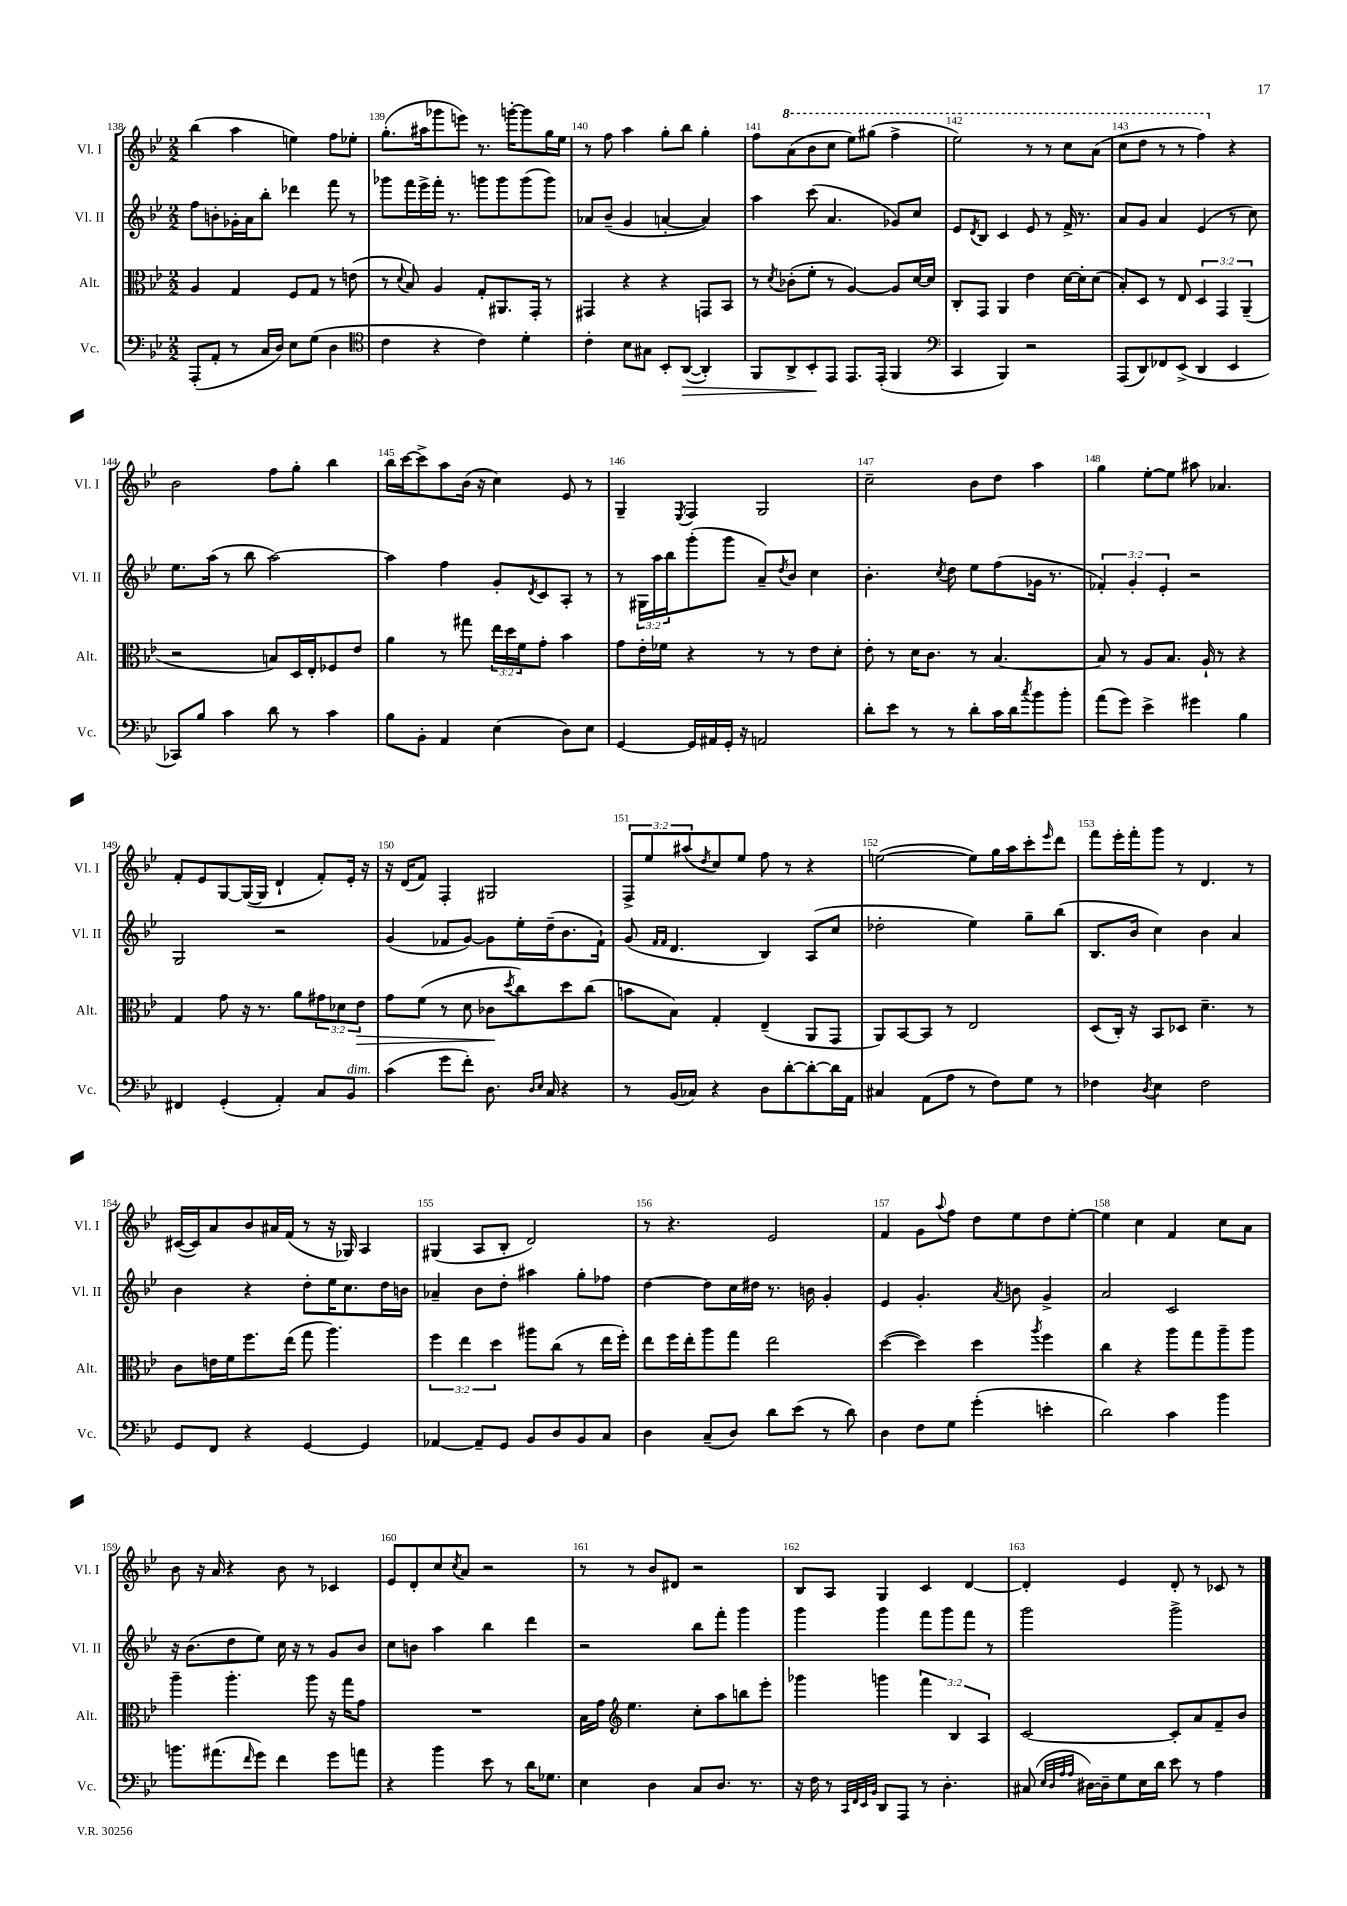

**kern	**dynam	**kern	**dynam	**kern	**kern
*part4	*part4	*part3	*part3	*part2	*part1
*staff4	*staff4	*staff3	*staff3	*staff2	*staff1
*I"Vc.	*	*I"Alt.	*	*I"Vl. II	*I"Vl. I
*I'Vc.	*	*I'Alt.	*	*I'Vl. II	*I'Vl. I
*clefF4	*	*clefC3	*	*clefG2	*clefG2
*k[b-e-]	*	*k[b-e-]	*	*k[b-e-]	*k[b-e-]
*M2/2	*	*M2/2	*	*M2/2	*M2/2
=138	=138	=138	=138	=138	=138
(8AAA'/L	.	4A/	.	8ff\L	(4bb-\
8AA'/J	.	.	.	8bn'\	.
8r	.	4G/	.	16g-X'\L	4aa\
.	.	.	.	16a\J	.
16C/LL	.	.	.	8bb-'\J	.
16D/JJ)	.	.	.	.	.
8E-\L	.	8F/L	.	4ddd-X\	4een\)
(8G\J	.	8G/J	.	.	.
4D\	.	8r	.	8fff\	8ff\L
.	.	(8en\	.	8r	8ee-X'\J
=139	=139	=139	=139	=139	=139
*clefC4	*	*	*	*	*
4c\	.	8r	.	8ggg-X\L	(8.gg'\L
.	.	8qqd/	.	.	.
.	.	8B-/)	.	16fff\L	.
.	.	.	.	16eee-^\	16aa#X\k
4r	.	4A/	.	16fff'\JJ	8ggg-X\
.	.	.	.	8.r	.
.	.	.	.	.	8eeen\J)
4c\)	.	8G'/L	.	8gggn\L	8.r
.	.	8.AA#X/	.	8ggg\	.
.	.	.	.	.	[16gggn'\KL
4d'\	.	.	.	(8ggg\	8ggg\]
.	.	16GG'/Jk	.	.	.
.	.	8r	.	8ggg\J)	16gg\L
.	.	.	.	.	16ee-\JJ
=140	=140	=140	=140	=140	=140
4c'\	.	4GG#X/	.	8a-X/L	8r
.	.	.	.	(8b-~/J	8ff\
8B-\L	.	4r	.	4g/	4aa\
8G#X\J	.	.	.	.	.
8BB-'/L	.	4r	.	[4an'/	8gg'\L
!	!LO:HP:b	!	!	!	!
([8AA/J	>	.	.	.	8bb-\J
4AA'/])	.	8GGn/L	.	4a/])	4gg'\
.	.	8BB-/J	.	.	.
=141	=141	=141	=141	=141	=141
8FF/L	.	8r	.	4aa\	8ff\L
.	.	8qd/	.	.	.
*	*	*	*	*	*8va
8AA^/	.	(8c-X'\L	.	.	(8aa\
8BB-'/	.	8f'\J	.	(8ccc\	8bb-\
8EE-/J	]	8r	.	4.a/	8ccc\J
8.EE-/L	.	[4A/)	.	.	8eee-\L)
.	.	.	.	.	(8ggg#X\J
(16EE-'/Jk	.	.	.	.	.
4FF/	.	8A/L]	.	8g-X/L)	4fff^\
.	.	[16d/L	.	8cc/J	.
.	.	16d/JJ]	.	.	.
=142	=142	=142	=142	=142	=142
*clefF4	*	*	*	*	*
4CC/	.	8C'/L	.	8e-/L	2eee-\)
.	.	.	.	8qd/	.
.	.	8GG/J	.	8B-/J	.
4BBB-/)	.	4AA/	.	4c/	.
2r	.	4e-\	.	8e-/	8r
.	.	.	.	8r	8r
.	.	[16d\LL	.	16f^/	8ccc\L
.	.	16d'\J]	.	8.r	.
.	.	(8d\J	.	.	(8aa\J
=143	=143	=143	=143	=143	=143
(8AAA/L	.	8B-'/L)	.	8a/L	8ccc\L
8DD/)	.	8D/J	.	8g/J	8ddd\J
8FF-X/	.	8r	.	4a/	8r
(8EE-^/J	.	8E-/	.	.	8r
4DD/	.	6D/	.	(4e-/	4fff\)
.	.	6GG/	.	.	.
*	*	*	*	*	*X8va
4EE-/	.	.	.	8r	4r
.	.	(6AA~/	.	.	.
.	.	.	.	8cc\)	.
!!LO:LB:g=z
=144	=144	=144	=144	=144	=144
8CC-X/L)	.	2r	.	8.ee-\L	2b-\
8B-/J	.	.	.	.	.
.	.	.	.	(16aa\Jk	.
4c\	.	.	.	8r	.
.	.	.	.	8bb-\	.
8d\	.	8Bn/L)	.	[2aa\)	8ff\L
8r	.	16D/L	.	.	8gg'\J
.	.	16E-'/J	.	.	.
4c\	.	8F-X/	.	.	4bb-\
.	.	8e-/J	.	.	.
=145	=145	=145	=145	=145	=145
8B-\L	.	4a\	.	4aa\]	16bb-\LL
.	.	.	.	.	[16ccc\J
8BB-'\J	.	.	.	.	8ccc^\]
4AA/	.	8r	.	4ff\	8aa\
.	.	8gg#X\	.	.	(16b-\Jk
.	.	.	.	.	16r
(4E-\	.	24ee-\LL	.	8g'/L	4cc\)
.	.	24dd\	.	.	.
.	.	24f\J	.	.	.
.	.	.	.	8qd/	.
.	.	8g'\J	.	8c/	.
8D\L)	.	4b-\	.	8A'/J	8e-/
8E-\J	.	.	.	8r	8r
=146	=146	=146	=146	=146	=146
[4GG/	.	8g\L	.	8r	4G~/
.	.	16e-'\L	.	24G#X\LL	.
.	.	.	.	24aa\	.
.	.	16f-X\JJ	.	.	.
.	.	.	.	24bb-\J	.
.	.	.	.	.	8qE-/
16GG/LL]	.	4r	.	(8ggg'\	4F/
16AA#X/	.	.	.	.	.
16GG'/JJ	.	.	.	8ggg\J	.
16r	.	.	.	.	.
2AAn/	.	8r	.	8a~/L)	2G/
.	.	.	.	8qdd/	.
.	.	8r	.	8b-/J	.
.	.	8e-\L	.	4cc\	.
.	.	8d'\J	.	.	.
=147	=147	=147	=147	=147	=147
8d'\L	.	8e-'\	.	4.b-'\	2cc~\
8e-\J	.	8r	.	.	.
8r	.	16d\KL	.	.	.
.	.	8.c\J	.	.	.
.	.	.	.	8qcc/	.
8r	.	.	.	8dd\	.
8d'\L	.	8r	.	8ee-\L	8b-\L
16c\L	.	[4.B-/	.	(8ff\	8dd\J
16d\J	.	.	.	.	.
8qcc/	.	.	.	.	.
8b-\	.	.	.	16g-X\Jk	4aa\
.	.	.	.	8.r	.
8b-'\J	.	.	.	.	.
=148	=148	=148	=148	=148	=148
(8a\L	.	8B-/]	.	6f-X'/)	4gg\
8g\J)	.	8r	.	.	.
.	.	.	.	6g'/	.
4e-^\	.	8A/L	.	.	[8ee-'\L
.	.	.	.	6e-'/	.
.	.	8.B-/J	.	.	8ee-\J]
4g#X\	.	.	.	2r	8aa#X\
.	.	16A`/	.	.	.
.	.	8r	.	.	4.a-X/
4B-\	.	4r	.	.	.
!!LO:LB:g=z
=149	=149	=149	=149	=149	=149
4FF#X/	.	4G/	.	2G/	8f'/L
.	.	.	.	.	8e-/
(4GG'/	.	8g\	.	.	[8G/
.	.	16r	.	.	(16G/L_
.	.	8.r	.	.	16G/JJ]
4AA'/)	.	.	.	2r	4d`/
.	.	8a\L	.	.	.
8C/L	.	12g#X\	.	.	8f'/L)
.	.	12d-X\	.	.	.
!LO:TX:a:i:t=dim.	!	!	!	!	!
8BB-/J	.	.	.	.	16e-'/Jk
!	!	!	!LO:HP:b	!	!
.	.	12e-\J	>	.	.
.	.	.	.	.	16r
=150	=150	=150	=150	=150	=150
(4c\	.	8g\L	.	(4g/	16r
.	.	.	.	.	(16d/KL
.	.	(8f\J	.	.	8f/J)
8g\L	.	8r	.	8f-X/L	4F'/
8f'\J)	.	8d\	.	[8g/J)	.
8.D\	.	8c-X\L	.	8g\L]	2G#X/
.	.	8qdd/	.	.	.
.	.	8cc\)	]	16ee-'\L	.
16qqD/LL	.	.	.	.	.
16qqE-/JJ	.	.	.	.	.
16C/	.	.	.	(16dd~\J	.
4r	.	8dd\	.	8.b-\	.
.	.	(8cc\J	.	.	.
.	.	.	.	16f-`\Jk)	.
=151	=151	=151	=151	=151	=151
8r	.	8bn\L	.	(8g/	12F^/L
.	.	.	.	.	12ee-/
.	.	.	.	16qqf/LL	.
.	.	.	.	16qqf/JJ	.
(16BB-/LL	.	8B-\J)	.	4.d/	.
.	.	.	.	.	(12aa#X/
16C-X/JJ)	.	.	.	.	.
.	.	.	.	.	8qdd/
4r	.	4G'/	.	.	8cc/)
.	.	.	.	.	8ee-/J
8D\L	.	(4E-~/	.	4B-/)	8ff\
[8d'\	.	.	.	.	8r
8d'\_	.	8AA/L	.	(8A/L	4r
16d\L]	.	8GG/J	.	8cc/J	.
16AA\JJ	.	.	.	.	.
=152	=152	=152	=152	=152	=152
4C#X/	.	8AA/L)	.	2dd-X'\	([2een\
.	.	[8BB-/	.	.	.
(8AA\L	.	8BB-/J]	.	.	.
8A\J	.	8r	.	.	.
8r	.	2E-/	.	4ee-\)	8ee\L])
8F\L)	.	.	.	.	16gg\L
.	.	.	.	.	16aa\J
8G\J	.	.	.	8gg~\L	8ccc'\
.	.	.	.	.	16qqeee-/
8r	.	.	.	(8bb-\J	8ddd\J
=153	=153	=153	=153	=153	=153
4F-X\	.	(8D/L	.	8.B-/L	8fff\L
.	.	16C'/Jk)	.	.	16eee-'\L
.	.	16r	.	16b-/Jk	16fff'\J
8qD/	.	.	.	.	.
4E-\	.	8BB-/L	.	4cc\)	8ggg\J
.	.	8D-X/J	.	.	8r
2F-\	.	4.d~\	.	4b-\	4.d/
.	.	.	.	4a/	.
.	.	8r	.	.	8r
!!LO:LB:g=z
=154	=154	=154	=154	=154	=154
8GG/L	.	8c\L	.	4b-\	([16c#X/LL
.	.	.	.	.	16c#/J])
8FF/J	.	16en\L	.	.	8a/
.	.	16f\J	.	.	.
4r	.	8.ff\	.	4r	8b-/
.	.	.	.	.	16a#X/L
.	.	(16ee-\Jk	.	.	(16f/JJ
[4GG/	.	8gg\	.	8dd'\L	8r
.	.	4.aa\)	.	16ee-\K	16r
.	.	.	.	8.cc\	16G-X/)
4GG/]	.	.	.	.	4A/
.	.	.	.	16dd\L	.
.	.	.	.	16bn\JJ	.
=155	=155	=155	=155	=155	=155
[4AA-X/	.	6ff\	.	4a-X~/	(4G#X/
.	.	6ee-\	.	.	.
8AA-~/L]	.	.	.	8b-\L	8A/L
.	.	6dd\	.	.	.
8GG/J	.	.	.	8dd'\J	8B-'/J
8BB-/L	.	8aa#X\L	.	4aa#X\	2d/)
8D/	.	(8cc\J	.	.	.
8BB-/	.	8r	.	8gg'\L	.
8C/J	.	16ee-\LL	.	8ff-X\J	.
.	.	16ff'\JJ)	.	.	.
=156	=156	=156	=156	=156	=156
4D\	.	8ee-\L	.	[4dd\	8r
.	.	16ff\L	.	.	4.r
.	.	16ee-'\J	.	.	.
(8C~/L	.	8aa\	.	8dd\L]	.
8D/J)	.	8gg\J	.	16cc\L	.
.	.	.	.	16dd#X\JJ	.
8d\L	.	2ee-\	.	8.r	2e-/
(8e-\J	.	.	.	.	.
.	.	.	.	16bn\	.
8r	.	.	.	4g'/	.
8d\)	.	.	.	.	.
=157	=157	=157	=157	=157	=157
4D\	.	([4dd\	.	4e-/	4f/
8F\L	.	4dd\])	.	4.g'/	8g\L
.	.	.	.	.	8qqaa/
8G\J	.	.	.	.	8ff\J
(4g'\	.	4dd\	.	.	8dd\L
.	.	.	.	8qa/	.
.	.	.	.	8bn\	8ee-\
.	.	8qaa/	.	.	.
4en'\	.	4ff\	.	4g^/	8dd\
.	.	.	.	.	[8ee-'\J
=158	=158	=158	=158	=158	=158
2d\)	.	4cc\	.	2a/	4ee-\]
.	.	4r	.	.	4cc\
4c\	.	8aa\L	.	2c/	4f/
.	.	8gg\	.	.	.
4b-\	.	8aa~\	.	.	8cc\L
.	.	8aa\J	.	.	8a\J
!!LO:LB:g=z
=159	=159	=159	=159	=159	=159
8.bn\L	.	4aa~\	.	16r	8b-\
.	.	.	.	(8.b-\L	.
.	.	.	.	.	16r
(8.a#X\	.	.	.	.	16a/
.	.	4.aa'\	.	8dd\	4r
16qqf/	.	.	.	.	.
8g\J)	.	.	.	8ee-\J)	.
4f\	.	.	.	16cc\	8b-\
.	.	.	.	16r	.
.	.	8aa\	.	8r	8r
8g\L	.	16r	.	8g/L	4c-X/
.	.	16gg\KL	.	.	.
8an\J	.	8g\J	.	8b-/J	.
=160	=160	=160	=160	=160	=160
4r	.	1r	.	8cc\L	8e-/L
.	.	.	.	8bn\J	8d'/
4b-\	.	.	.	4aa\	8cc/
.	.	.	.	.	8qcc/
.	.	.	.	.	8a/J
8e-\	.	.	.	4bb-\	2r
8r	.	.	.	.	.
16d\KL	.	.	.	4ddd\	.
8.G-X\J	.	.	.	.	.
=161	=161	=161	=161	=161	=161
4E-\	.	16B-\LL	.	2r	8r
.	.	16g\JJ	.	.	.
*	*	*clefG2	*	*	*
.	.	4.ee-\	.	.	8r
4D\	.	.	.	.	8b-/L
.	.	.	.	.	8d#X/J
8C/L	.	8cc'\L	.	8bb-\L	2r
8.D/J	.	8aa\	.	8fff'\J	.
.	.	8bbn\	.	4ggg\	.
8.r	.	.	.	.	.
.	.	8eee-'\J	.	.	.
=162	=162	=162	=162	=162	=162
16r	.	4ggg-X\	.	4ggg\	8B-/L
16F\	.	.	.	.	.
8r	.	.	.	.	8A/J
32qqCC/LLL	.	.	.	.	.
32qqFF/	.	.	.	.	.
32qqEE-/	.	.	.	.	.
32qqBB-/JJJ	.	.	.	.	.
8DD/L	.	4gggn\	.	4ggg\	4G/
8AAA/J	.	.	.	.	.
8r	.	6fff\	.	8fff\L	4c/
4.D'\	.	.	.	8ggg\	.
.	.	6B-/	.	.	.
.	.	.	.	8fff\J	[4d/
.	.	6A/	.	.	.
.	.	.	.	8r	.
=163	=163	=163	=163	=163	=163
(8C#X/	.	[2c/	.	2ggg\	4d'/]
32qqE-/LLL	.	.	.	.	.
32qqD/	.	.	.	.	.
32qqA/	.	.	.	.	.
32qqA/JJJ	.	.	.	.	.
[16D#X\LL)	.	.	.	.	.
16D#~\J]	.	.	.	.	.
8G\	.	.	.	.	4e-/
16E-\L	.	.	.	.	.
16d\JJ	.	.	.	.	.
8e-\	.	8c'/L]	.	2ggg^\	8d'/
8r	.	8a/	.	.	8r
4A\	.	8f~/	.	.	8c-X/
.	.	8b-/J	.	.	8r
==	==	==	==	==	==
*-	*-	*-	*-	*-	*-
